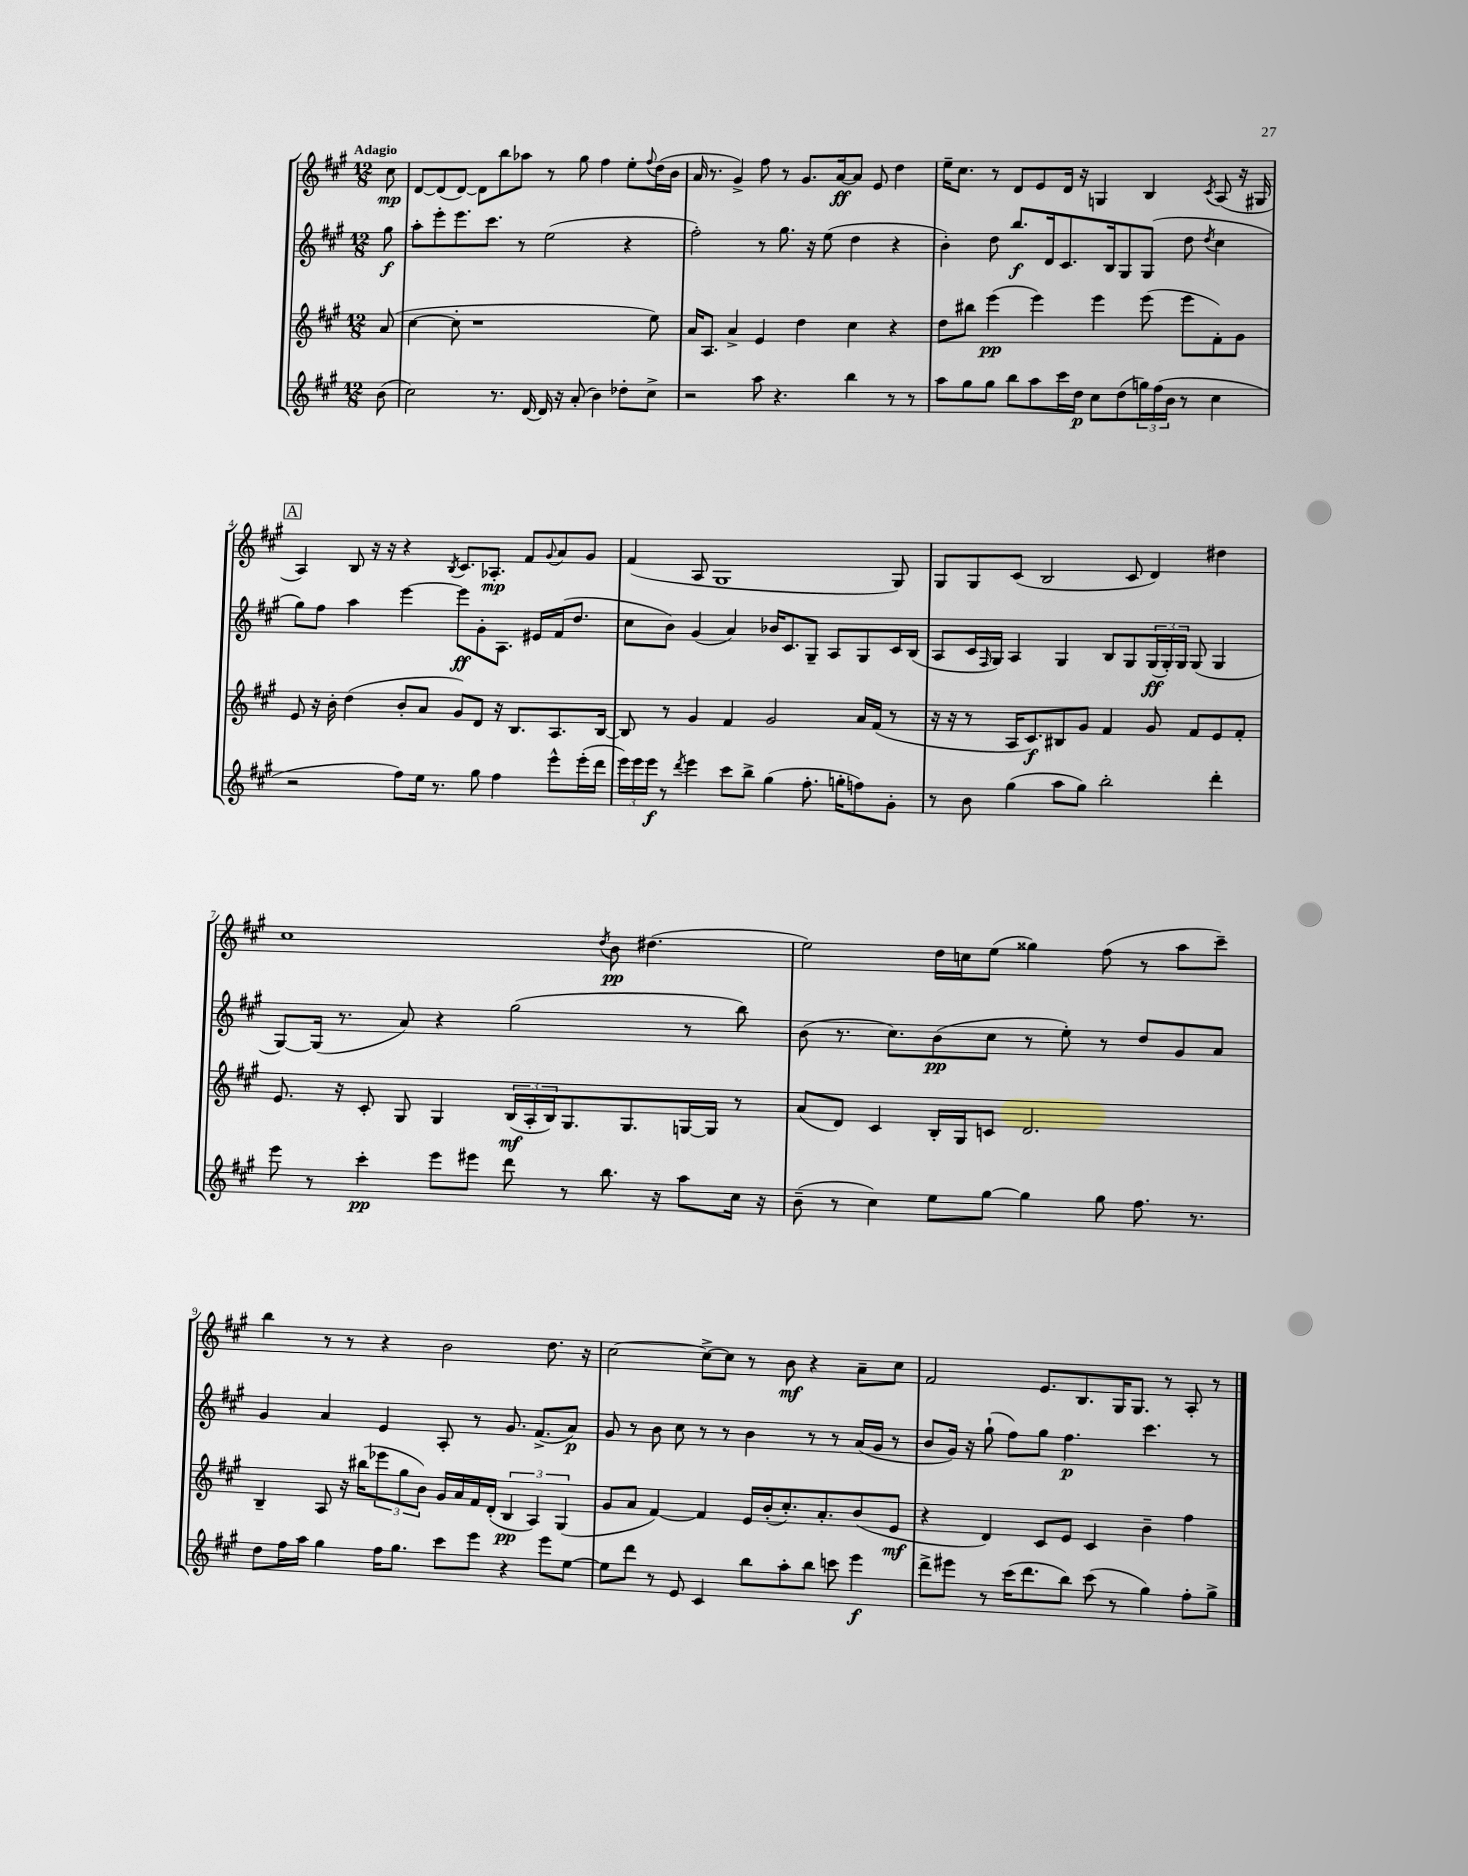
<<
\new StaffGroup <<
\new Staff = "s0" {
    \clef treble \key a \major \numericTimeSignature \time 12/8 \partial 8 \tempo "Adagio"
    cis''8\mp |
    d'8~ d'8( d'8~) d'8 b''8 aes''8 r8 gis''8 fis''4 e''8-. \appoggiatura { fis''8 } d''16( b'16 |
    a'16 r8. gis'4->) fis''8 r8 gis'8. a'16~\ff a'8 e'8 d''4 |
    e''16-- cis''8. r8 d'8 e'8 d'16 r16 g4 b4 \acciaccatura { cis'8 } a8( r16 gis16 |
    \mark \markup { \box "A" } a4) b8 r16 r16 r4 \acciaccatura { b8 } cis'8. aes8.-.\mp fis'8 \appoggiatura { gis'8 } a'8 gis'8 |
    fis'4( a8 gis1 gis8) |
    gis8 gis8 cis'8( b2 cis'8 d'4) dis''4 |
    cis''1 \acciaccatura { d''8 } b'8\pp dis''4.( |
    e''2) d''16 c''16 e''8( gisis''4) fis''8( r8 a''8 cis'''8--) |
    b''4 r8 r8 r4 b'2 d''8. r16 |
    cis''2~ cis''8~-> cis''8 r8 b'8\mf r4 a'8-- cis''8 |
    fis'2 e'8. b8. gis16 gis8. r8 a8-. r8 \bar "|." |
}
\new Staff = "s1" {
    \clef treble \key a \major \numericTimeSignature \time 12/8 \partial 8
    gis''8\f |
    a''8-. e'''8-. e'''8. cis'''8. r8 e''2( r4 |
    fis''2-.) r8 gis''8. r16 e''8( d''4 r4 |
    b'4-.) d''8 b''8.\f d'16 cis'8. b16 gis8 gis8( d''8 \acciaccatura { d''8 } cis''4 |
    \mark \markup { \box "A" } gis''8) fis''8 a''4 e'''4~ e'''8\ff gis'8-. a8. eis'16 fis'16( d''8. |
    cis''8 b'8) gis'4( a'4) bes'16 cis'8. gis8-- a8 gis8 cis'16 b16( |
    a8 cis'16 \grace { fis16 } gis16) a4 gis4 b8 gis8 \tuplet 3/2 { gis16\ff( gis16-.) gis16 } gis8( gis4 |
    gis8~) gis16( r8. a'8) r4 gis''2( r8 b''8) |
    b'8( r8. cis''8.) b'8\pp( cis''8 r8 e''8-.) r8 d''8 gis'8 a'8 |
    gis'4 a'4 e'4 a8-. r8 gis'8. fis'8.->( a'8\p) |
    gis'8 r8 b'8 cis''8 r8 r8 b'4 r8 r8 a'16( gis'16 r8 |
    b'8 gis'16) r16 gis''8-!( fis''8) gis''8 fis''4.\p cis'''4. r8 \bar "|." |
}
\new Staff = "s2" {
    \clef treble \key a \major \numericTimeSignature \time 12/8 \partial 8
    a'8( |
    cis''4~ cis''8-. r1 e''8) |
    a'16 a8. a'4-> e'4 d''4 cis''4 r4 |
    d''8 bis''8 e'''4\pp( e'''4) e'''4 e'''8( e'''8 fis'8-.) gis'8 |
    \mark \markup { \box "A" } e'8 r16 b'16-. d''4( b'8-. a'8 gis'8) d'8 r16 b8. a8. b16~ |
    b8 r8 gis'4 fis'4 gis'2 a'16 fis'16( r8 |
    r16 r16 r8 a16 cis'8.\f) bis8 gis'8 fis'4 gis'8 fis'8 e'8 fis'8-. |
    e'8. r16 cis'8-. gis8 gis4 \tuplet 3/2 { b16\mf( a16-. b16) } gis8. gis8. g16~ g16 r8 |
    a'8( d'8) cis'4 b16-. gis16 c'8 d'2. |
    b4-- a8 r16 bis''16( \tuplet 3/2 { ees'''8 gis''8 b'8) } gis'16 a'16 fis'16 d'16-.( \tuplet 3/2 { b4\pp a4) gis4( } |
    gis'8 a'8 fis'4~) fis'4 e'16 b'16-.( cis''8.-.) a'8.-. b'8( e'8\mf |
    r4 d'4) cis'8 e'8 cis'4 b'4-- fis''4 \bar "|." |
}
\new Staff = "s3" {
    \clef treble \key a \major \numericTimeSignature \time 12/8 \partial 8
    b'8( |
    cis''2) r8. d'16~ d'16 r16 a'8-.( b'4) des''8-. cis''8-> |
    r2 a''8 r4. b''4 r8 r8 |
    a''8 gis''8 gis''8 b''8 a''8 cis'''16 d''16\p cis''8 d''8( \tuplet 3/2 { g''16) fis''16( b'16 } r8 cis''4 |
    \mark \markup { \box "A" } r2 fis''8) e''16 r8. gis''8 fis''4 e'''8-^ e'''16-.( d'''16 |
    \tuplet 3/2 { e'''16) e'''16 e'''16\f } r8 \acciaccatura { d'''8 } e'''4 cis'''8 b''8-> gis''4( fis''8.-. g''16-. f''8) gis'8-. |
    r8 b'8 gis''4( a''8 gis''8) b''2-. d'''4-. |
    e'''8 r8 cis'''4-.\pp e'''8 eis'''8 d'''8 r8 b''8. r16 a''8 cis''16 r16 |
    b'8--( r8 cis''4) e''8 gis''8~ gis''4 gis''8 fis''8. r8. |
    d''8 fis''16 a''16 gis''4 fis''16 gis''8. cis'''8 e'''8 r4 e'''8 e''8~ |
    e''8 d'''8 r8 e'8 cis'4 b''8 a''8-. b''8 c'''8 e'''4\f |
    d'''8-> eis'''8 r8 cis'''16( d'''8. b''8) cis'''8( r8 gis''4) fis''8-. gis''8-> \bar "|." |
}
>>
>>
